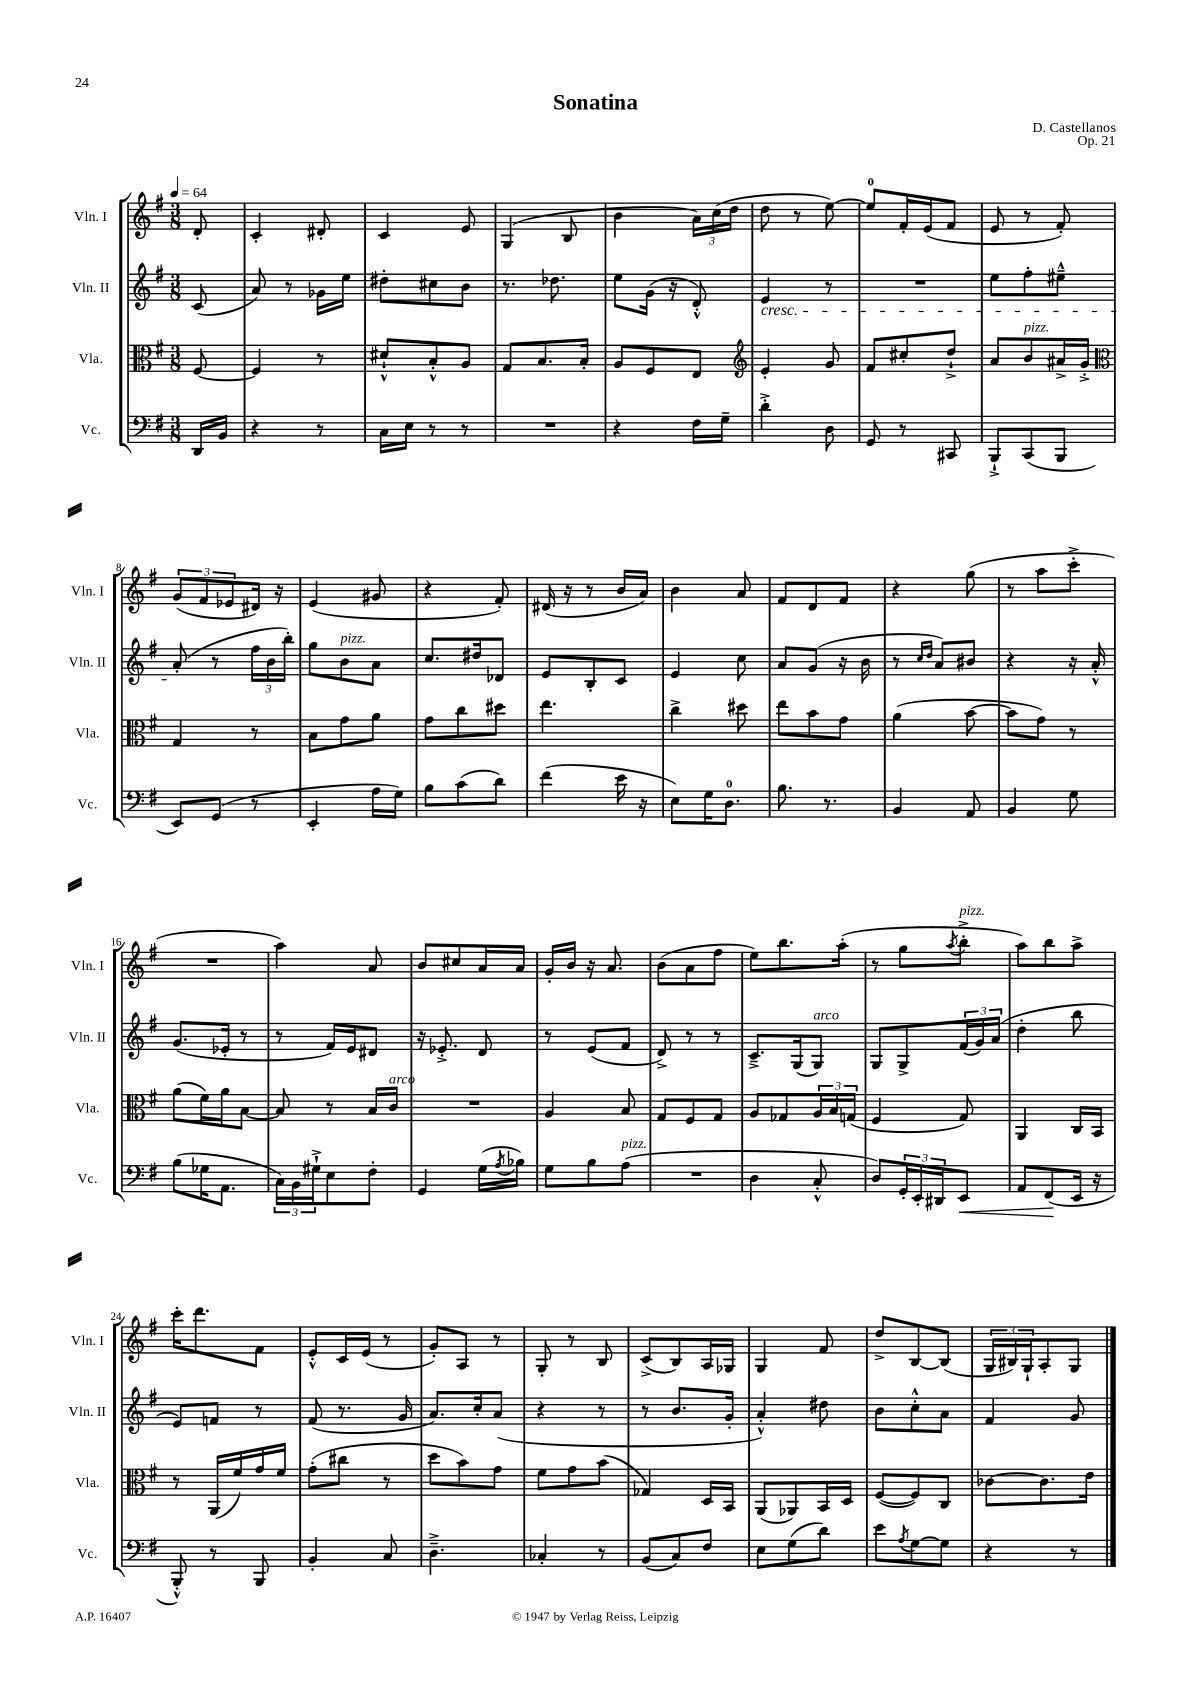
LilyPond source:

\header { title = "Sonatina" composer = "D. Castellanos" opus = "Op. 21" }
<<
\new StaffGroup <<
\new Staff = "s0" \with { instrumentName = "Vln. I" shortInstrumentName = "Vln. I" } {
    \clef treble \key g \major \numericTimeSignature \time 3/8 \partial 8 \tempo 4 = 64
    d'8-. |
    c'4-. dis'8-. |
    c'4 e'8 |
    g4( b8 |
    b'4 \tuplet 3/2 { a'16) c''16( d''16 } |
    d''8 r8 e''8~) |
    e''8-0 fis'16-. e'16( fis'8 |
    e'8 r8 fis'8-.) |
    \tuplet 3/2 { g'8( fis'8 ees'8 } dis'16) r16 |
    e'4( gis'8 |
    r4 fis'8-.) |
    dis'16( r16 r8 b'16 a'16) |
    b'4 a'8 |
    fis'8 d'8 fis'8 |
    r4 g''8( |
    r8 a''8 c'''8-.-> |
    R4. |
    a''4) a'8 |
    b'8 cis''8 a'16 a'16 |
    g'16-. b'16 r16 a'8. |
    b'8( a'8 fis''8 |
    e''8) b''8. a''16-.( |
    r8 g''8 \acciaccatura { a''8 } b''8-.->^\markup { \italic "pizz." } |
    a''8) b''8 a''8-> |
    c'''16-. d'''8. fis'8 |
    e'8-.-^ c'16 e'16( r8 |
    g'8-.) a8 r8 |
    g8-. r8 b8 |
    c'8->( b8) a16 ges16 |
    g4 fis'8 |
    d''8-> b8~ b8( |
    \tuplet 3/2 { g16 bis16) g16-! } a8-. g8 \bar "|." |
}
\new Staff = "s1" \with { instrumentName = "Vln. II" shortInstrumentName = "Vln. II" } {
    \clef treble \key g \major \numericTimeSignature \time 3/8 \partial 8
    c'8( |
    a'8) r8 ges'16 e''16 |
    dis''8-. cis''8 b'8 |
    r8. des''8. |
    e''8 g'16( r16 d'8-.-^) |
    e'4\cresc r8 |
    R4. |
    e''8 fis''8-. eis''8---^ |
    a'8-.\!( r8 \tuplet 3/2 { fis''16 b'16 b''16-.) } |
    g''8 b'8^\markup { \italic "pizz." } a'8 |
    c''8. dis''16 des'8 |
    e'8 b8-. c'8 |
    e'4 c''8 |
    a'8 g'8( r16 b'16 |
    r8 \grace { c''16 d''16 } a'8) bis'8 |
    r4 r16 a'16-.-^ |
    g'8.( ees'16-. r8 |
    r8 fis'16) e'16 dis'8 |
    r16 ees'8.-.-> d'8 |
    r8 e'8( fis'8 |
    d'8->) r8 r8 |
    c'8.---> g16( g8^\markup { \italic "arco" }) |
    g8 g8-> \tuplet 3/2 { fis'16( g'16) a'16( } |
    d''4-. b''8 |
    e'8) f'8 r8 |
    fis'8( r8. g'16 |
    a'8.) c''16-. a'8( |
    r4 r8 |
    r8 b'8. g'16-. |
    a'4-.-^) dis''8 |
    b'8 c''8-.-^ a'8 |
    fis'4 g'8 \bar "|." |
}
\new Staff = "s2" \with { instrumentName = "Vla." shortInstrumentName = "Vla." } {
    \clef alto \key g \major \numericTimeSignature \time 3/8 \partial 8
    fis8~ |
    fis4 r8 |
    dis'8-!-^ b8-.-^ a8 |
    g8 b8. b16-. |
    a8 fis8 e8 |
    \clef treble e'4-. g'8 |
    fis'8 cis''8-. d''8-!-> |
    a'8 b'8^\markup { \italic "pizz." } ais'16-> g'16-.-> |
    \clef alto g4 r8 |
    b8 g'8 a'8 |
    g'8 c''8 dis''8 |
    e''4. |
    c''4-> dis''8 |
    e''8 b'8 g'8 |
    a'4( b'8~ |
    b'8 g'8) r8 |
    a'8( fis'16) a'16 b8~ |
    b8 r8 b16 c'16^\markup { \italic "arco" } |
    R4. |
    a4 b8 |
    g8 fis8 g8 |
    a8 ges8 \tuplet 3/2 { a16 b16 g16( } |
    fis4 g8) |
    a,4 c16 b,16 |
    r8 a,16( fis'16) g'16 fis'16 |
    g'8-.( cis''8 r8 |
    d''8 b'8) g'8 |
    fis'8 g'8 b'8( |
    ges4) d16 b,16 |
    a,8( aes,8) b,16 d16 |
    fis8~( fis8) c8 |
    ces'8~ ces'8. e'16 \bar "|." |
}
\new Staff = "s3" \with { instrumentName = "Vc." shortInstrumentName = "Vc." } {
    \clef bass \key g \major \numericTimeSignature \time 3/8 \partial 8
    d,16 b,16 |
    r4 r8 |
    c16 e16 r8 r8 |
    R4. |
    r4 fis16 g16-- |
    d'4-.-> d8 |
    g,8 r8 cis,8 |
    b,,8-!-> c,8( b,,8 |
    e,8) g,8( r8 |
    e,4-. a16 g16) |
    b8 c'8( d'8) |
    fis'4( e'16 r16 |
    e8) g16 d8.-0 |
    b8. r8. |
    b,4 a,8 |
    b,4 g8 |
    b8( ges16 a,8. |
    \tuplet 3/2 { c16) b,16 gis16-!-> } e8 fis8-. |
    g,4 g16( \acciaccatura { a8 } bes16) |
    g8 b8 a8^\markup { \italic "pizz." }( |
    R4. |
    d4 c8-.-^ |
    d8) \tuplet 3/2 { g,16-. e,16-. dis,16 } e,8\< |
    a,8 fis,8\!( e,16 r16 |
    b,,8-.-^) r8 b,,8 |
    b,4-. c8 |
    d4.---> |
    ces4-. r8 |
    b,8( c8) fis8 |
    e8 g8( d'8) |
    e'8 \acciaccatura { a8 } g8~ g8 |
    r4 r8 \bar "|." |
}
>>
>>
